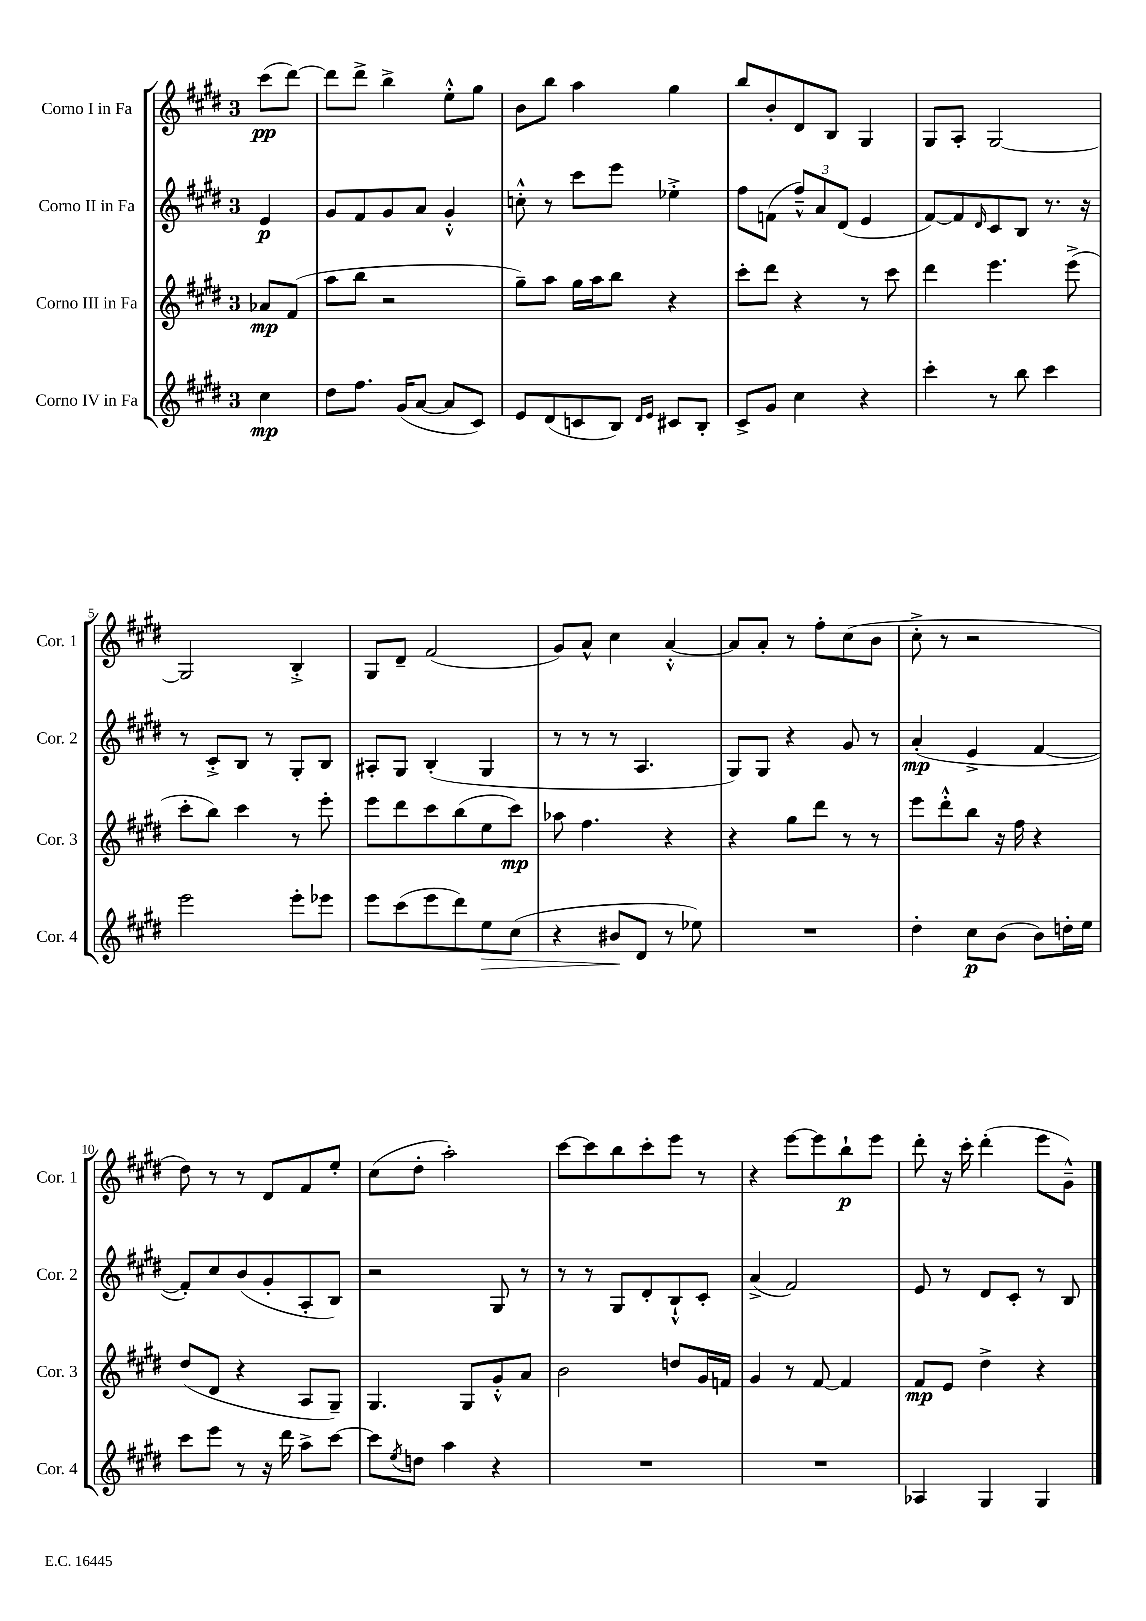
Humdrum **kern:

**kern	**dynam	**kern	**dynam	**kern	**dynam	**kern	**dynam
*part4	*part4	*part3	*part3	*part2	*part2	*part1	*part1
*staff4	*staff4	*staff3	*staff3	*staff2	*staff2	*staff1	*staff1
*I"Corno IV in Fa	*	*I"Corno III in Fa	*	*I"Corno II in Fa	*	*I"Corno I in Fa	*
*I'Cor. 4	*	*I'Cor. 3	*	*I'Cor. 2	*	*I'Cor. 1	*
*clefG2	*	*clefG2	*	*clefG2	*	*clefG2	*
*k[f#c#g#d#]	*	*k[f#c#g#d#]	*	*k[f#c#g#d#]	*	*k[f#c#g#d#]	*
*M3/4	*	*M3/4	*	*M3/4	*	*M3/4	*
=	=	=	=	=	=	=	=
4cc#\	mp	8a-X/L	mp	4e/	p	(8ccc#\L	pp
.	.	(8f#/J	.	.	.	[8ddd#\J)	.
=1	=1	=1	=1	=1	=1	=1	=1
8dd#\L	.	8aa\L	.	8g#/L	.	8ddd#\L]	.
8.ff#\J	.	8bb\J	.	8f#/	.	8ddd#^\J	.
.	.	2r	.	8g#/	.	4bb^\	.
(16g#/KL	.	.	.	.	.	.	.
[8a/J	.	.	.	8a/J	.	.	.
8a/L]	.	.	.	4g#'^^/	.	8ee'^^\L	.
8c#/J)	.	.	.	.	.	8gg#\J	.
=2	=2	=2	=2	=2	=2	=2	=2
8e/L	.	8gg#~\L)	.	8ccn'^^\	.	8b\L	.
(8d#/	.	8aa\J	.	8r	.	8bb\J	.
8cn/	.	16gg#\LL	.	8ccc#\L	.	4aa\	.
.	.	16aa\J	.	.	.	.	.
8B/J)	.	8bb\J	.	8eee\J	.	.	.
16qqd#/LL	.	.	.	.	.	.	.
16qqe/JJ	.	.	.	.	.	.	.
8c#X/L	.	4r	.	4ee-X'^\	.	4gg#\	.
8B'/J	.	.	.	.	.	.	.
=3	=3	=3	=3	=3	=3	=3	=3
8c#^/L	.	8ccc#'\L	.	8ff#\L	.	8bb/L	.
8g#/J	.	8ddd#\J	.	(8fn\J	.	8b'/	.
4cc#\	.	4r	.	12ff#~^^/L)	.	8d#/	.
.	.	.	.	12a/	.	.	.
.	.	.	.	.	.	8B/J	.
.	.	.	.	(12d#/J	.	.	.
4r	.	8r	.	4e/	.	4G#/	.
.	.	8ccc#\	.	.	.	.	.
=4	=4	=4	=4	=4	=4	=4	=4
4ccc#'\	.	4ddd#\	.	[8f#/L)	.	8G#/L	.
.	.	.	.	8f#/]	.	8A'/J	.
.	.	.	.	16qqd#/	.	.	.
8r	.	4.eee\	.	8c#/	.	[2G#/	.
8bb\	.	.	.	8B/J	.	.	.
4ccc#\	.	.	.	8.r	.	.	.
.	.	(8eee^\	.	.	.	.	.
.	.	.	.	16r	.	.	.
!!LO:LB:g=z
=5	=5	=5	=5	=5	=5	=5	=5
2eee\	.	8ccc#'\L	.	8r	.	2G#/]	.
.	.	8bb\J)	.	8c#'^/L	.	.	.
.	.	4ccc#\	.	8B/J	.	.	.
.	.	.	.	8r	.	.	.
8eee'\L	.	8r	.	8G#'/L	.	4B'^/	.
8eee-X\J	.	8eee'\	.	8B/J	.	.	.
=6	=6	=6	=6	=6	=6	=6	=6
8eee\L	.	8eee\L	.	8A#X'/L	.	8G#/L	.
(8ccc#\	.	8ddd#\	.	8G#/J	.	8d#~/J	.
8eee\	.	8ccc#\	.	(4B'/	.	(2f#/	.
8ddd#\)	.	(8bb\	.	.	.	.	.
!	!LO:HP:b	!	!	!	!	!	!
8ee\	>	8ee\	.	4G#/	.	.	.
(8cc#\J	.	8ccc#\J)	mp	.	.	.	.
=7	=7	=7	=7	=7	=7	=7	=7
4r	.	8aa-X\	.	8r	.	8g#/L)	.
.	.	4.ff#\	.	8r	.	8a^^/J	.
8b#X/L	.	.	.	8r	.	4cc#\	.
8d#/J	]	.	.	4.A/	.	.	.
8r	.	4r	.	.	.	[4a'^^/	.
8ee-X\)	.	.	.	.	.	.	.
=8	=8	=8	=8	=8	=8	=8	=8
2.r	.	4r	.	8G#/L)	.	8a/L]	.
.	.	.	.	8G#/J	.	8a'/J	.
.	.	8gg#\L	.	4r	.	8r	.
.	.	8ddd#\J	.	.	.	8ff#'\L	.
.	.	8r	.	8g#/	.	(8cc#\	.
.	.	8r	.	8r	.	8b\J	.
=9	=9	=9	=9	=9	=9	=9	=9
4dd#'\	.	8eee\L	.	(4a'/	mp	8cc#'^\	.
.	.	8ddd#'^^\	.	.	.	8r	.
8cc#\L	p	8bb\J	.	4e^/	.	2r	.
(8b\J	.	16r	.	.	.	.	.
.	.	16ff#\	.	.	.	.	.
8b\L)	.	4r	.	[4f#/	.	.	.
16ddn'\L	.	.	.	.	.	.	.
16ee\JJ	.	.	.	.	.	.	.
!!LO:LB:g=z
=10	=10	=10	=10	=10	=10	=10	=10
8ccc#\L	.	(8dd#/L	.	8f#'/L])	.	8dd#\)	.
8eee\J	.	8d#/J	.	8cc#/	.	8r	.
8r	.	4r	.	(8b/	.	8r	.
16r	.	.	.	8g#'/	.	8d#/L	.
16ddd#\	.	.	.	.	.	.	.
8aa^\L	.	8A/L	.	8A'/	.	8f#/	.
[8ccc#\J	.	8G#~/J)	.	8B/J)	.	8ee'/J	.
=11	=11	=11	=11	=11	=11	=11	=11
8ccc#\L]	.	4.G#/	.	2r	.	(8cc#\L	.
8qee/	.	.	.	.	.	.	.
8ddn\J	.	.	.	.	.	8dd#'\J	.
4aa\	.	.	.	.	.	2aa'\)	.
.	.	8G#/L	.	.	.	.	.
4r	.	8g#'^^/	.	8G#/	.	.	.
.	.	8a/J	.	8r	.	.	.
=12	=12	=12	=12	=12	=12	=12	=12
2.r	.	2b\	.	8r	.	[8ccc#\L	.
.	.	.	.	8r	.	8ccc#\]	.
.	.	.	.	8G#/L	.	8bb\	.
.	.	.	.	8d#'/	.	8ccc#'\	.
.	.	8ddn/L	.	8B`^^/	.	8eee\J	.
.	.	16g#/L	.	8c#'/J	.	8r	.
.	.	16fn/JJ	.	.	.	.	.
=13	=13	=13	=13	=13	=13	=13	=13
2.r	.	4g#/	.	(4a^/	.	4r	.
.	.	8r	.	2f#/)	.	[8eee\L	.
.	.	[8f#/	.	.	.	8eee\]	.
.	.	4f#/]	.	.	.	8bb`\	p
.	.	.	.	.	.	8eee\J	.
=14	=14	=14	=14	=14	=14	=14	=14
4A-X/	.	8f#/L	mp	8e/	.	8ddd#'\	.
.	.	8e/J	.	8r	.	16r	.
.	.	.	.	.	.	16ccc#'\	.
4G#/	.	4dd#^\	.	8d#/L	.	(4ddd#'\	.
.	.	.	.	8c#'/J	.	.	.
4G#/	.	4r	.	8r	.	8eee\L	.
.	.	.	.	8B/	.	8g#~^^\J)	.
==	==	==	==	==	==	==	==
*-	*-	*-	*-	*-	*-	*-	*-
